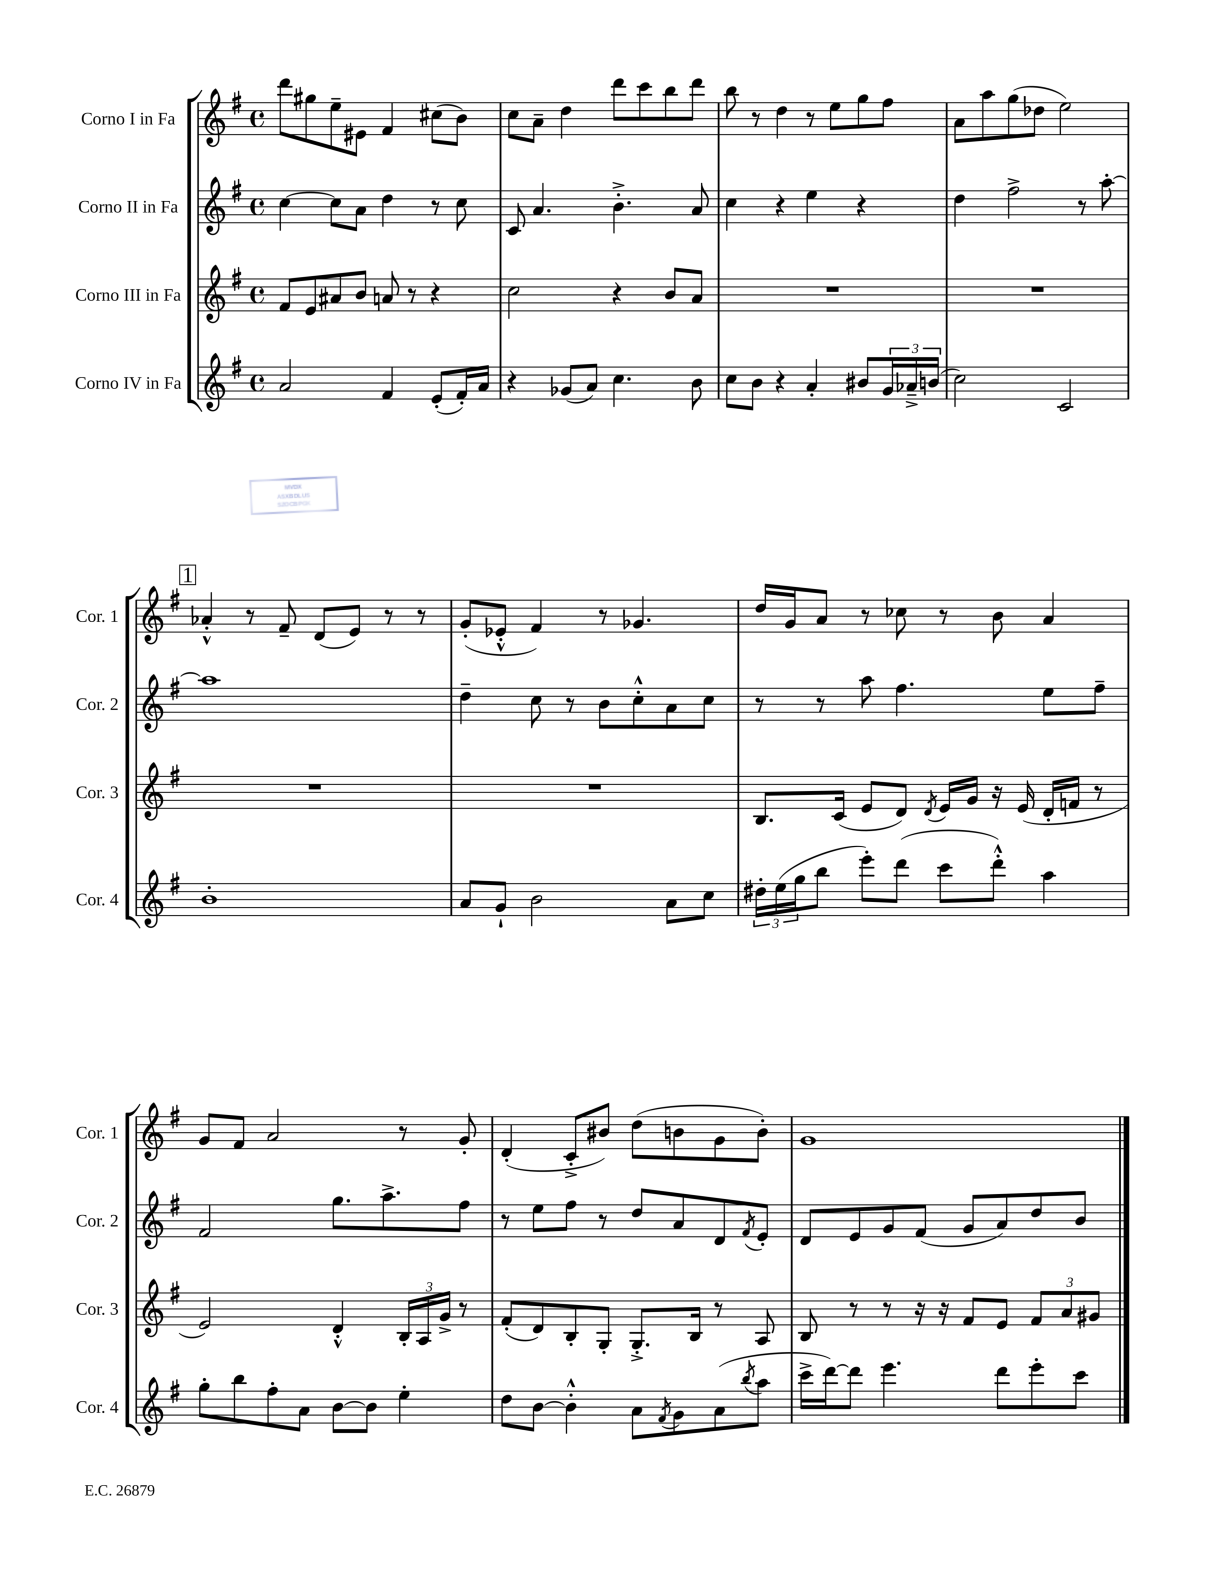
<<
\new StaffGroup <<
\new Staff = "s0" \with { instrumentName = "Corno I in Fa" shortInstrumentName = "Cor. 1" } {
    \clef treble \key g \major \defaultTimeSignature \time 4/4
    d'''8 gis''8 e''8-- eis'8 fis'4 cis''8( b'8) |
    c''8 a'8-- d''4 d'''8 c'''8 b''8 d'''8 |
    b''8 r8 d''4 r8 e''8 g''8 fis''8 |
    a'8 a''8 g''8( des''8 e''2) |
    \mark \markup { \box "1" } aes'4-.-^ r8 fis'8-- d'8( e'8) r8 r8 |
    g'8-.( ees'8-.-^ fis'4) r8 ges'4. |
    d''16 g'16 a'8 r8 ces''8 r8 b'8 a'4 |
    g'8 fis'8 a'2 r8 g'8-. |
    d'4-.( c'8-.-> bis'8) d''8( b'8 g'8 b'8-.) |
    g'1 \bar "|." |
}
\new Staff = "s1" \with { instrumentName = "Corno II in Fa" shortInstrumentName = "Cor. 2" } {
    \clef treble \key g \major \defaultTimeSignature \time 4/4
    c''4~ c''8 a'8 d''4 r8 c''8 |
    c'8 a'4. b'4.-.-> a'8 |
    c''4 r4 e''4 r4 |
    d''4 fis''2-> r8 a''8~-. |
    \mark \markup { \box "1" } a''1 |
    d''4-- c''8 r8 b'8 c''8-.-^ a'8 c''8 |
    r8 r8 a''8 fis''4. e''8 fis''8-- |
    fis'2 g''8. a''8.-> fis''8 |
    r8 e''8 fis''8 r8 d''8 a'8 d'8 \acciaccatura { fis'8 } e'8-. |
    d'8 e'8 g'8 fis'8( g'8 a'8) d''8 b'8 \bar "|." |
}
\new Staff = "s2" \with { instrumentName = "Corno III in Fa" shortInstrumentName = "Cor. 3" } {
    \clef treble \key g \major \defaultTimeSignature \time 4/4
    fis'8 e'8 ais'8 b'8 a'8 r8 r4 |
    c''2 r4 b'8 a'8 |
    R1 |
    R1 |
    \mark \markup { \box "1" } R1 |
    R1 |
    b8. c'16( e'8 d'8) \acciaccatura { d'8 } e'16 g'16 r16 e'16( d'16-. f'16 r8 |
    e'2) d'4-.-^ \tuplet 3/2 { b16-. a16 g'16-> } r8 |
    fis'8-.( d'8) b8-. g8-. g8.-.-> b16 r8 a8 |
    b8 r8 r8 r16 r16 fis'8 e'8 \tuplet 3/2 { fis'8 a'8 gis'8 } \bar "|." |
}
\new Staff = "s3" \with { instrumentName = "Corno IV in Fa" shortInstrumentName = "Cor. 4" } {
    \clef treble \key g \major \defaultTimeSignature \time 4/4
    a'2 fis'4 e'8-.( fis'16-.) a'16 |
    r4 ges'8( a'8) c''4. b'8 |
    c''8 b'8 r4 a'4-. bis'8 \tuplet 3/2 { g'16 aes'16---> b'16( } |
    c''2) c'2 |
    \mark \markup { \box "1" } b'1-. |
    a'8 g'8-! b'2 a'8 c''8 |
    \tuplet 3/2 { dis''16-. e''16( g''16 } b''8 e'''8-.) d'''8( c'''8 d'''8-.-^) a''4 |
    g''8-. b''8 fis''8-. a'8 b'8~ b'8 e''4-. |
    d''8 b'8~ b'4-.-^ a'8 \acciaccatura { fis'8 } g'8 a'8( \acciaccatura { b''8 } a''8 |
    c'''16-> d'''16~) d'''8 e'''4. d'''8 e'''8-. c'''8 \bar "|." |
}
>>
>>
\layout { \context { \Score \remove "Bar_number_engraver" } }
